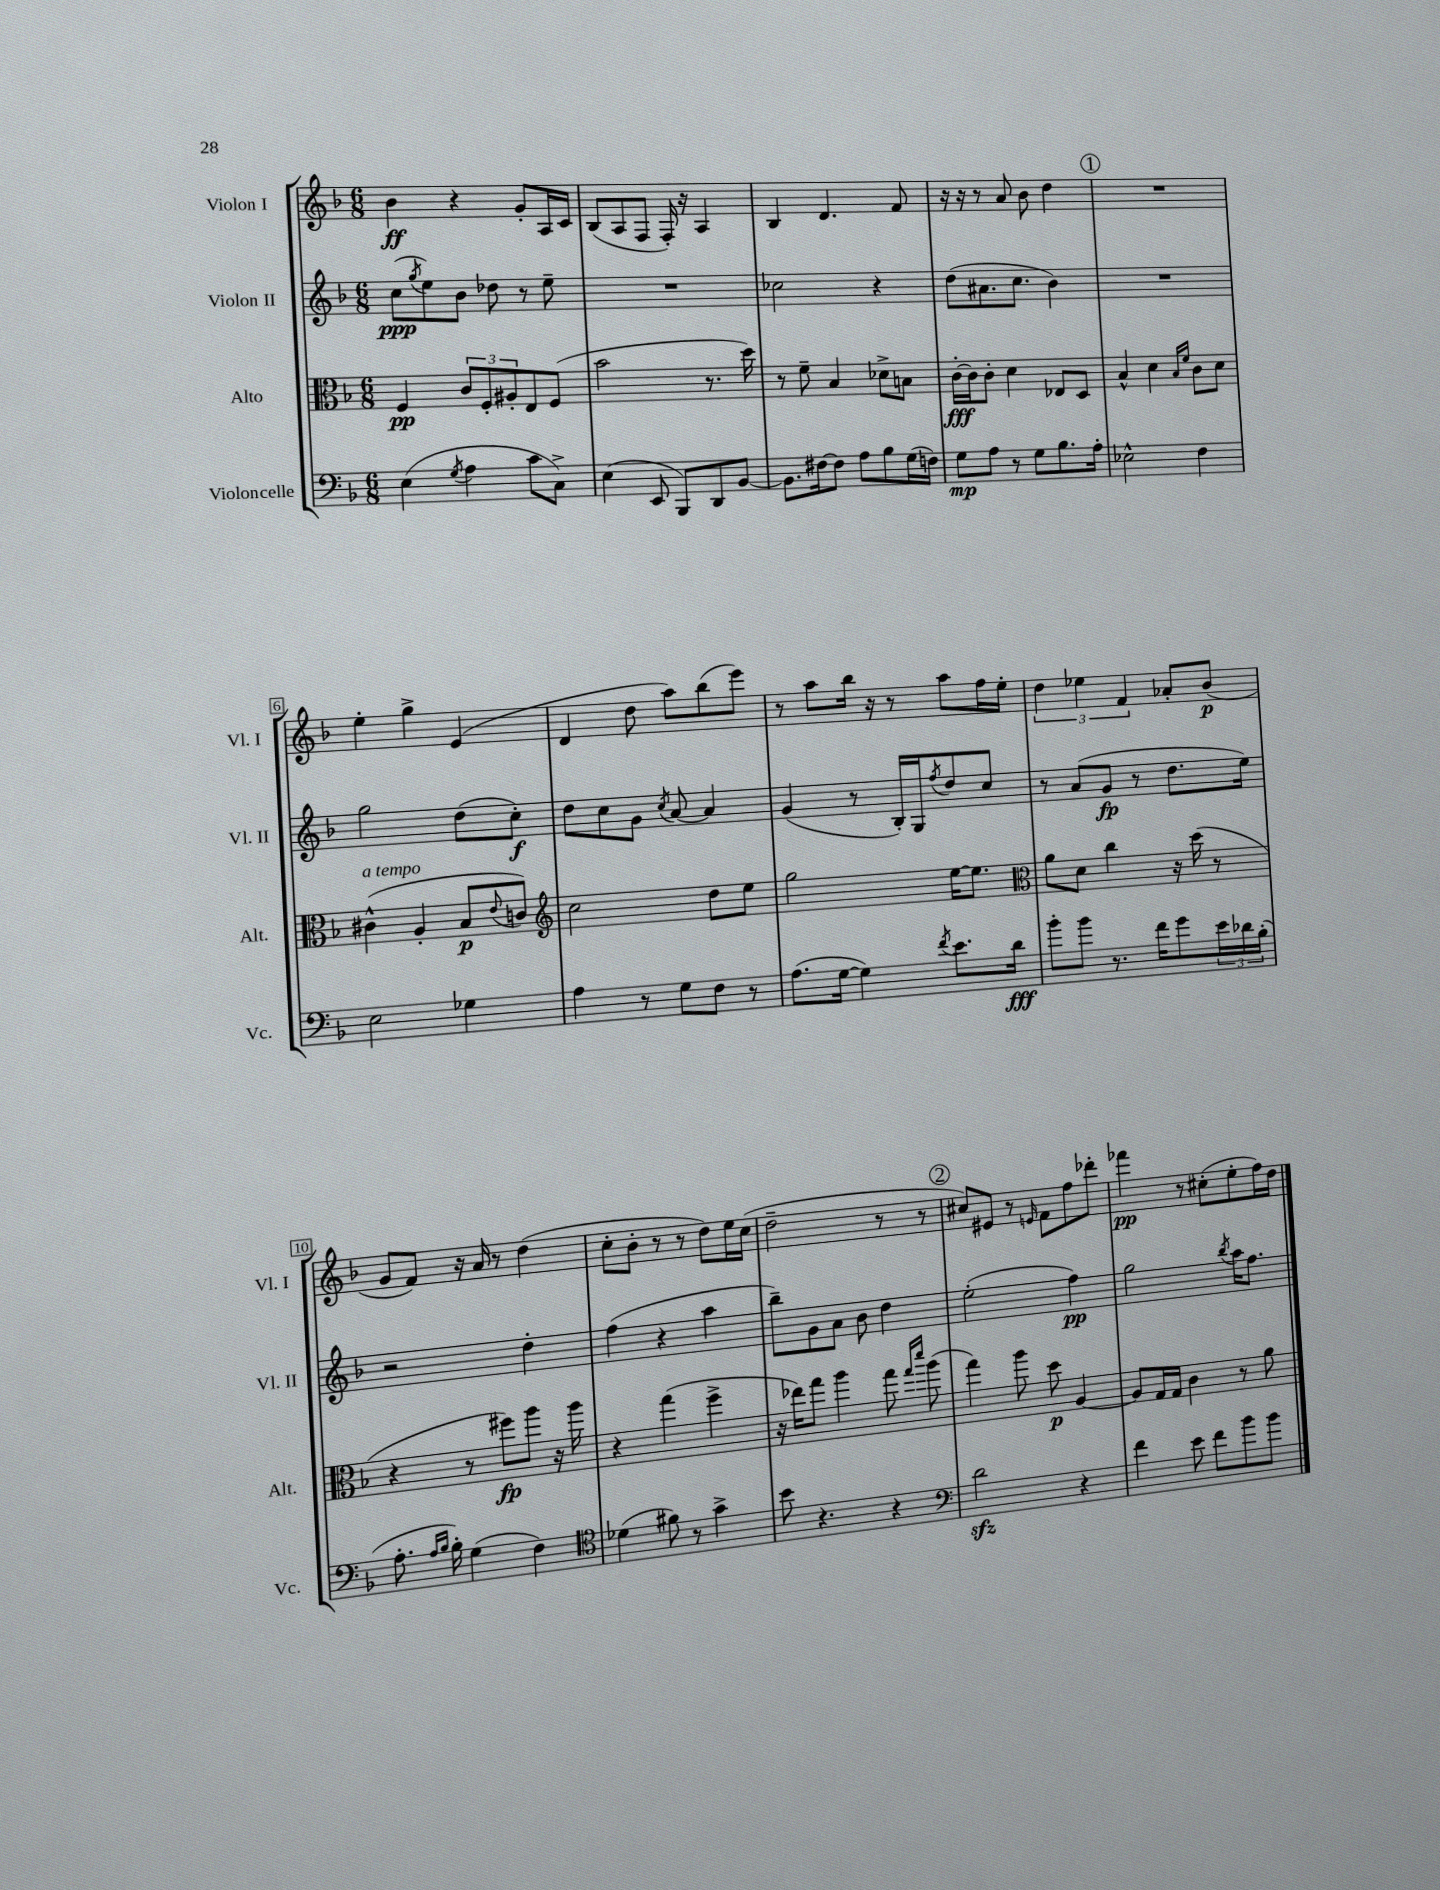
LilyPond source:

<<
\new StaffGroup <<
\new Staff = "s0" \with { instrumentName = "Violon I" shortInstrumentName = "Vl. I" } {
    \clef treble \key f \major \numericTimeSignature \time 6/8
    bes'4\ff r4 g'8-. a16 c'16 |
    bes8( a8 f8 f16-.) r16 a4 |
    bes4 d'4. f'8 |
    r16 r16 r8 a'8 bes'8 d''4 |
    \mark \markup { \circle "1" } R2. |
    e''4-. g''4-> e'4( |
    d'4 d''8 a''8) bes''8( e'''8) |
    r8 a''8 bes''16 r16 r8 a''8 f''16 e''16-. |
    \tuplet 3/2 { d''4 ees''4 f'4 } aes'8-. bes'8\p( |
    g'8 f'8) r16 a'16 r8 d''4( |
    c''8-. bes'8-. r8 r8 d''8) e''16 c''16( |
    d''2-- r8 r8 |
    \mark \markup { \circle "2" } cis''8) eis'8 r8 \grace { e'16 } f'8 f''8 des'''8-. |
    fes'''4\pp r8 cis''8-.( e''8-. f''16) d''16 \bar "|." |
}
\new Staff = "s1" \with { instrumentName = "Violon II" shortInstrumentName = "Vl. II" } {
    \clef treble \key f \major \numericTimeSignature \time 6/8
    c''8\ppp( \acciaccatura { g''8 } e''8) bes'8 des''8 r8 e''8-- |
    R2. |
    ces''2 r4 |
    d''8( ais'8. c''8. bes'4) |
    \mark \markup { \circle "1" } R2. |
    g''2 d''8( c''8-.\f) |
    d''8 c''8 g'8 \acciaccatura { c''8 } a'8~ a'4 |
    g'4( r8 bes16-.) g16 \acciaccatura { f''8 } d''8 c''8 |
    r8 a'8( g'8\fp r8 d''8. e''16) |
    r2 d''4-. |
    f''4( r4 a''4 |
    bes''8--) g'8 a'8 bes'8 d''4 |
    \mark \markup { \circle "2" } e''2-.( f''4\pp) |
    g''2 \acciaccatura { bes''8 } a''16 f''8. \bar "|." |
}
\new Staff = "s2" \with { instrumentName = "Alto" shortInstrumentName = "Alt." } {
    \clef alto \key f \major \numericTimeSignature \time 6/8
    f4\pp \tuplet 3/2 { c'8 f8-. ais8-. } e8 f8( |
    bes'2 r8. d''16) |
    r8 f'8-- bes4 des'8-> b8 |
    c'16~-.\fff c'16 c'8-. d'4 ees8 d8 |
    \mark \markup { \circle "1" } bes4-^ d'4 \grace { bes16 f'16 } c'8 d'8 |
    cis'4-^^\markup { \italic "a tempo" }( a4-. bes8\p \appoggiatura { e'8 } c'8) |
    \clef treble c''2 d''8 e''8 |
    g''2 e''16~ e''8. |
    \clef alto a'8 d'8 c''4 r16 d''16( r8 |
    r4 r8 fis''8\fp) a''8 r16 a''16 |
    r4 g''4( f''4-> |
    r16 ees''16) g''8 a''4 g''8 \grace { g''16 d'''16 } a''8( |
    \mark \markup { \circle "2" } g''4) a''8 d''8\p a4~ |
    a8 g16 g16 c'4 r8 a'8 \bar "|." |
}
\new Staff = "s3" \with { instrumentName = "Violoncelle" shortInstrumentName = "Vc." } {
    \clef bass \key f \major \numericTimeSignature \time 6/8
    e4( \acciaccatura { g8 } a4 c'8 c8->) |
    e4( e,8 bes,,8) d,8 bes,8~ |
    bes,8. fis16~ fis8 a8 bes8 g16( f16) |
    g8\mp a8 r8 g8 bes8. a16-. |
    \mark \markup { \circle "1" } ees2-^ f4 |
    e2 ges4 |
    a4 r8 g8 f8 r8 |
    a8.( g16~ g4) \acciaccatura { f'8 } e'8. d'16\fff |
    bes'8-. bes'8 r8. f'16 g'8 \tuplet 3/2 { e'16 des'16 bes16-.( } |
    a8.-. \grace { a16 bes16 } bes16-.) g4( f4) |
    \clef tenor des'4( fis'8) r8 g'4-> |
    bes'8 r4. r4 |
    \mark \markup { \circle "2" } \clef bass d'2\sfz r4 |
    f'4 e'8 f'8 bes'8 bes'8 \bar "|." |
}
>>
>>
\layout { \context { \Score \override BarNumber.stencil = #(make-stencil-boxer 0.1 0.3 ly:text-interface::print) } }
